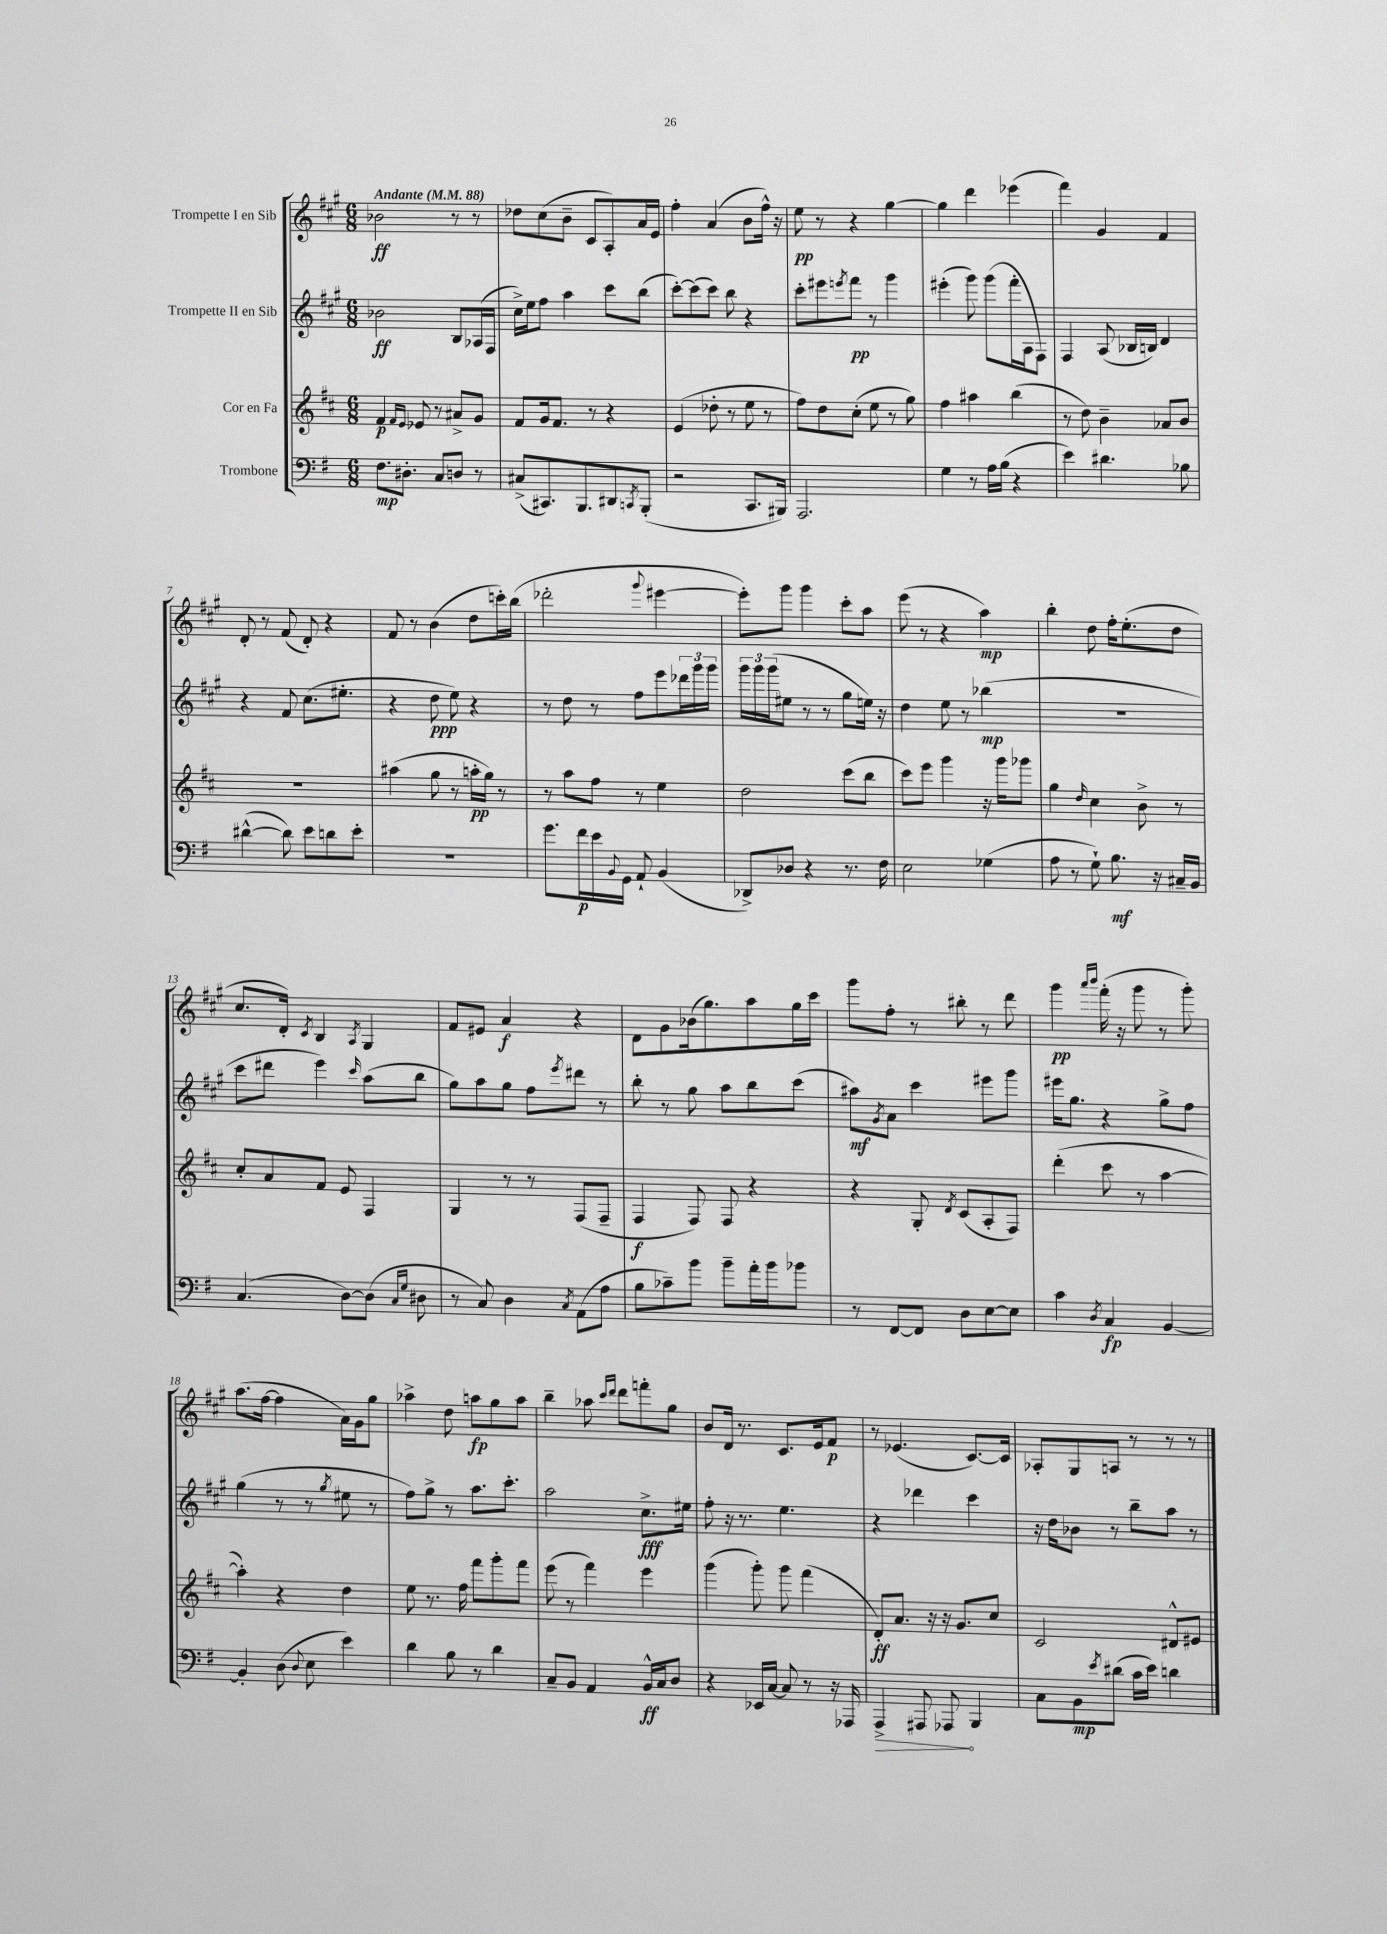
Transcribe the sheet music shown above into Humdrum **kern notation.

**kern	**kern	**kern	**kern
*staff4	*staff3	*staff2	*staff1
*clefF4	*clefG2	*clefG2	*clefG2
*k[f#]	*k[f#c#]	*k[f#c#g#]	*k[f#c#g#]
*M6/8	*M6/8	*M6/8	*M6/8
*MM88	*MM88	*MM88	*MM88
8.F#	4f#	2b-	2b-
8.D#'	.	.	.
.	16qqf#	.	.
.	16qqe	.	.
.	8e-	.	.
8C	8r	.	.
8D	8a#^	8B	8r
8r	8g	(16A-	8r
.	.	16F#	.
=	=	=	=
(8C#^	8f#	16cc#^)	8dd-
.	.	16ee	.
8.CC#)	16g	8ff#	(8cc#
.	8.f#	.	.
.	.	4aa	8b~
8.BBB	.	.	.
.	8r	.	8c#
8DD#	4r	8ccc#	8A')
8qCC	.	.	.
(8BBB'	.	(8bb	16a
.	.	.	16e
=	=	=	=
2r	(4e	[8ccc#')	4ff#'
.	.	(8ccc#]	.
.	8dd-'	8ccc#)	(4a
.	8r	8bb	.
8.CC	8ee	4r	8b
.	8r	.	16ff#^^)
16BBB#)	.	.	16r
=	=	=	=
2.AAA	8ff#)	8ccc#'	8ee
.	8dd	8eee#	8r
.	.	8qeee	.
.	(8cc#'	8fff#	4r
.	8ee	8r	.
.	8r	4ggg#	[4gg#
.	8gg)	.	.
=	=	=	=
4G	4ff#	(4eee#'	4gg#]
8r	4aa#	8ggg#)	4ddd
16A	.	(8ggg#	.
(16B	.	.	.
4r	(4bb	16fff#'	(4eee-
.	.	16A	.
.	.	8F#)	.
=	=	=	=
4e)	8r	4F#	4fff#)
.	8dd)	.	.
4.d#	4b~	(8A	4g#
.	.	16B-	.
.	.	16B)	.
.	8a-	4d	4f#
8B-	8b	.	.
=	=	=	=
([4d#^^	2.r	4r	8d'
.	.	.	8r
8d#])	.	8f#	(8f#
8e	.	(8.cc#	8d')
8d	.	.	4r
.	.	8.ee#'	.
8e'	.	.	.
=	=	=	=
2.r	(4aa#	4r	8f#
.	.	.	8r
.	8gg	8dd	(4b
.	8r	8ee)	.
.	16aa'	4r	8dd
.	16gg)	.	.
.	8r	.	16ccc')
.	.	.	(16bb
=	=	=	=
8.g	8r	8r	2ddd-'
.	8aa	8dd	.
16f#	.	.	.
16e	8ff#	8r	.
8qqBB	.	.	.
16GG	.	.	.
8AA`	8r	8ff#	.
.	.	.	8qqggg#
(4BB	4ee	8eee	[4eee#
.	.	24ddd-	.
.	.	24ggg#	.
.	.	24ggg#	.
=	=	=	=
8DD-^)	2dd	24ggg#	8eee#'])
.	.	24ggg#	.
.	.	(24ggg#	.
8D-	.	8ee#	8ggg#
4r	.	8r	4ggg#
.	.	8r	.
8.r	(8ccc#	8gg#	8ccc#'
.	8bb	16ee)	8aa
16F#	.	16r	.
=	=	=	=
2E	8ccc#)	4dd	(8eee
.	8eee	.	8r
.	4ggg	8ee	4r
.	.	8r	.
(4G-	16r	(4bb-	4aa)
.	16ggg	.	.
.	8ggg-	.	.
=	=	=	=
8A	4gg	2.r	4bb'
8r	.	.	.
.	16qqdd	.	.
8G`)	4cc#	.	8dd
8.B	.	.	16ff#'
.	.	.	(8.ee'
.	8b^	.	.
16r	.	.	.
16C#~	8r	.	8dd
16BB	.	.	.
=	=	=	=
(4.C	8cc#'	8ccc#	8.cc#
.	8a	8ddd#	.
.	.	.	16d')
.	.	.	8qc#
.	8f#	4eee)	4B
[8D)	8e	.	.
.	.	16qqccc#	8qA
(8D]	4F#	(8aa	4G#
16qqC	.	.	.
16qqG	.	.	.
8D#	.	8bb	.
=	=	=	=
8r	4G	8gg#)	8f#
8C)	.	8aa	8e#
4D	8r	8gg#	4a
.	8r	8ff#	.
8qC	.	8qeee	.
(8AA	(8F#	8ddd#	4r
8A	8F#~	8r	.
=	=	=	=
8B	4F#	8bb'	8d
8c-~)	.	8r	8g#
8b	8F#)	8gg#	(16b-
.	.	.	8.gg#)
8b~	8F#	8aa	.
16a'	4r	8bb	8aa
16b	.	.	.
8b-	.	(8ccc#	16gg#
.	.	.	16ccc#
=	=	=	=
8r	4r	8aa#)	8ggg#
.	.	8qg#	.
[8FF#	.	8a	8ff#'
8FF#]	8G'	4ccc#	8r
.	8qd	.	.
8D	(8c#	.	8bb#'
[8E	8A'	8eee#	8r
8E]	8F#)	8ggg#	8ddd
=	=	=	=
4c	(4ddd'	16eee#	4ggg#
.	.	8.gg#	.
.	.	.	16qqaaa
8qD	.	.	16qqbbb
4C	8ccc#	4r	(16fff#'
.	.	.	16r
.	8r	.	8ggg#
[4BB	[4aa	8gg#^	8r
.	.	8ff#	8ggg#')
=	=	=	=
4BB']	4aa'])	(4gg#	(8.aa
.	.	.	[16ff#
(8D	4r	8r	4ff#]
8qqD	.	.	.
8E	.	8r	.
.	.	8qgg#	.
4e)	4dd	8ee#	16a)
.	.	.	16g#
.	.	8r	8gg#
=	=	=	=
4d	8ee	8ff#)	4aa-^
.	8.r	8gg#^	.
8B	.	8r	8dd
.	16ff#	.	.
8r	8fff#	8.aa	8aa
4d	8ggg'	.	8gg#
.	.	8.ccc#'	.
.	8fff#	.	8aa
=	=	=	=
8C~	(8eee	2aa	4bb~
8BB	8r	.	.
4AA	4fff#)	.	8aa-
.	.	.	16qqccc#
.	.	.	16qqddd
.	.	.	8ddd
16BB^^	4eee	8.cc#^	8fff'
16C	.	.	.
8D	.	.	8gg#
.	.	16ee#	.
=	=	=	=
4r	(4ggg	8ff#'	8b
.	.	16r	16d
.	.	8.r	8.r
16EE-	8ggg')	.	.
[16C	.	.	.
8C]	8ggg	4.ee	8.c#
8r	(4fff#	.	.
.	.	.	16e
16r	.	.	8f#
16AAA-	.	.	.
=	=	=	=
4AAA^	8d')	4r	8r
.	8.a	.	(4.e-
8AAA#	.	4ddd-	.
.	16r	.	.
8AAA-	16r	.	.
.	8.g	.	.
4BBB	.	4ccc#	[8.c#)
.	8cc#	.	.
.	.	.	16c#]
=	=	=	=
8C	2c#	16r	8A-'
.	.	16dd	.
8BB	.	8b-	8G#
8qe	.	.	.
(8d#	.	8r	8A
16c	.	8bb~	8r
16e)	.	.	.
4d	8d#^^	8aa	8r
.	8e#	8r	8r
==	==	==	==
*-	*-	*-	*-
